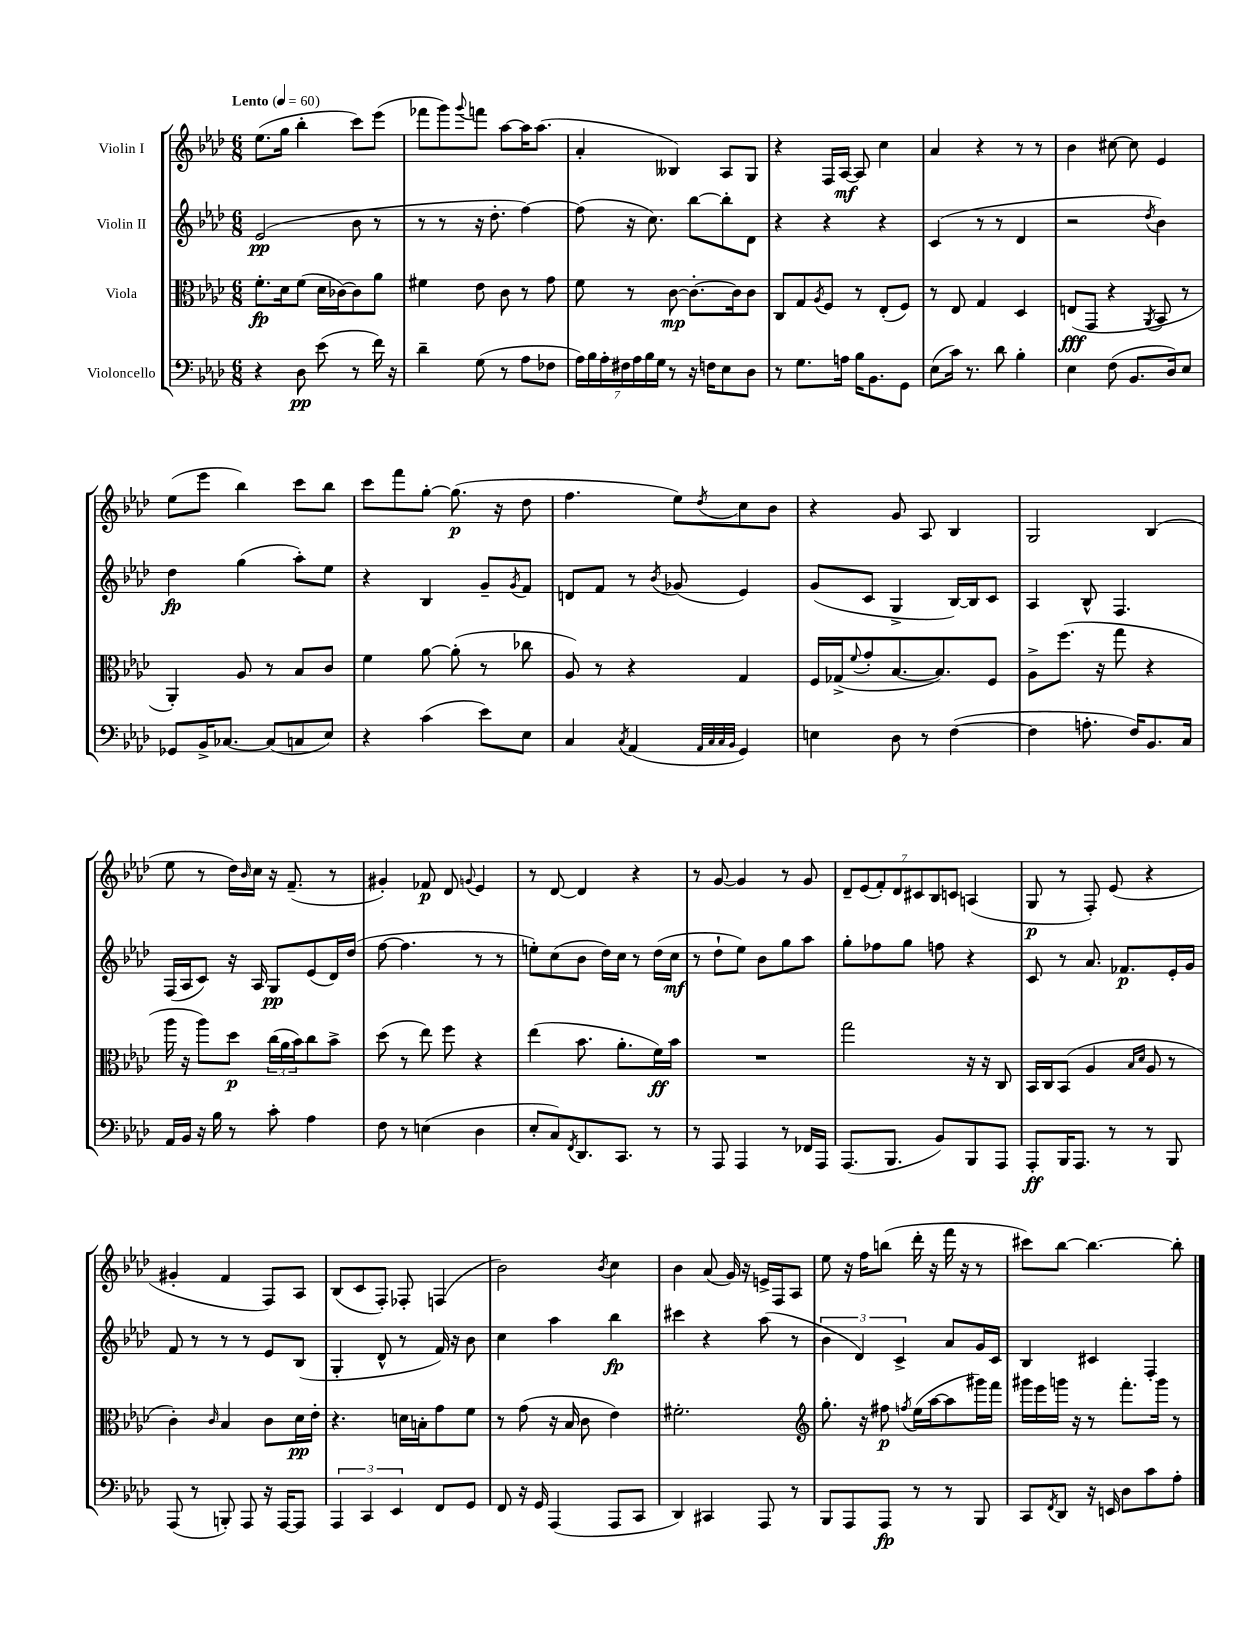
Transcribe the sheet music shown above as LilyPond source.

<<
\new StaffGroup <<
\new Staff = "s0" \with { instrumentName = "Violin I" } {
    \clef treble \key aes \major \numericTimeSignature \time 6/8 \tempo "Lento" 4 = 60
    ees''8.( g''16 bes''4-. c'''8) ees'''8( |
    fes'''8 g'''8) \appoggiatura { g'''8 } f'''8 aes''8~ aes''16 aes''8.( |
    aes'4-. beses4) aes8 g8 |
    r4 f16 aes16~\mf aes8 c''4 |
    aes'4 r4 r8 r8 |
    bes'4 cis''8~ cis''8 ees'4 |
    ees''8( ees'''8 bes''4) c'''8 bes''8 |
    c'''8 f'''8 g''8~-. g''8.\p( r16 des''8 |
    f''4. ees''8) \acciaccatura { des''8 } c''8 bes'8 |
    r4 g'8 aes8 bes4 |
    g2 bes4( |
    ees''8 r8 des''16) \grace { bes'16 } c''16 r16 f'8.--( r8 |
    gis'4-.) fes'8\p des'8 \appoggiatura { g'8 } ees'4 |
    r8 des'8~ des'4 r4 |
    r8 g'8~ g'4 r8 g'8 |
    \tuplet 7/4 { des'8-- ees'8( f'8-.) des'8 cis'8 bes8 c'8 } a4( |
    g8\p r8 f8-.) ees'8( r4 |
    gis'4-. f'4 f8) aes8 |
    bes8( c'8 f8-.) fes8-. f4( |
    bes'2) \acciaccatura { bes'8 } c''4 |
    bes'4 aes'8( g'16) r16 e'16-> f16 aes8 |
    ees''8 r16 f''16 b''8( des'''16-. r16 f'''16 r16 r8 |
    cis'''8) bes''8~ bes''4.~ bes''8-. \bar "|." |
}
\new Staff = "s1" \with { instrumentName = "Violin II" } {
    \clef treble \key aes \major \numericTimeSignature \time 6/8
    ees'2\pp( bes'8 r8 |
    r8 r8 r16 des''8.-. f''4~) |
    f''8( r16 c''8.) bes''8~ bes''8-. des'8 |
    r4 r4 r4 |
    c'4( r8 r8 des'4 |
    r2 \acciaccatura { des''8 } bes'4) |
    des''4\fp g''4( aes''8-.) ees''8 |
    r4 bes4 g'8-- \acciaccatura { g'8 } f'8 |
    d'8 f'8 r8 \acciaccatura { bes'8 } ges'8( ees'4) |
    g'8( c'8 g4-> bes16~) bes16 c'8 |
    aes4 bes8-^ f4. |
    f16( aes16 c'8) r16 aes16 g8\pp ees'8( des'16) des''16( |
    f''8~ f''4. r8 r8 |
    e''8-.) c''8( bes'8 des''16) c''16 r8 des''16( c''16\mf |
    r8 des''8-! ees''8) bes'8 g''8 aes''8 |
    g''8-. fes''8 g''8 f''8 r4 |
    c'8 r8 aes'8. fes'8.\p ees'16-. g'16 |
    f'8 r8 r8 r8 ees'8 bes8( |
    g4-. des'8-^ r8 f'16) r16 bes'8 |
    c''4 aes''4 bes''4\fp |
    cis'''4 r4 aes''8( r8 |
    \tuplet 3/2 { bes'4 des'4) c'4-> } aes'8 g'16 c'16 |
    bes4 cis'4 f4-. \bar "|." |
}
\new Staff = "s2" \with { instrumentName = "Viola" } {
    \clef alto \key aes \major \numericTimeSignature \time 6/8
    f'8.-.\fp des'16 f'8( des'16 ces'16~) ces'8 aes'8 |
    fis'4 ees'8 c'8 r8 g'8 |
    f'8 r8 c'8~\mp c'8.~-. c'16 c'8 |
    c8 g8 \acciaccatura { aes8 } f8 r8 ees8-.( f8) |
    r8 ees8 g4 des4 |
    e8\fff( g,8 r4 \acciaccatura { aes,8 } bes,8 r8 |
    aes,4-.) aes8 r8 bes8 c'8 |
    f'4 aes'8~ aes'8-.( r8 ces''8 |
    aes8) r8 r4 g4 |
    f16 ges16->( \appoggiatura { f'8 } g'8-. bes8.~ bes8.) f8 |
    aes8-> f''8.( r16 g''8 r4 |
    aes''16 r16 aes''8) des''8\p \tuplet 3/2 { c''16( aes'16 bes'16) } c''8 bes'8-> |
    des''8( r8 ees''8) f''8 r4 |
    ees''4( bes'8. aes'8.-. f'16\ff) bes'16 |
    R2. |
    g''2 r16 r16 c8 |
    bes,16 c16 bes,8( aes4 \grace { bes16 des'16 } aes8 r8 |
    c'4-.) \grace { c'16 } bes4 c'8 des'16\pp ees'16-. |
    r4. d'16 b16-. g'8 f'8 |
    r8 g'8( r16 bes16 c'8 ees'4) |
    fis'2.-. |
    \clef treble g''8.-. r16 fis''8\p \acciaccatura { f''8 } ees''16( aes''16~ aes''8 gis'''16) f'''16 |
    gis'''16 ees'''16 g'''16 r16 r8 f'''8.-. g'''16 r8 \bar "|." |
}
\new Staff = "s3" \with { instrumentName = "Violoncello" } {
    \clef bass \key aes \major \numericTimeSignature \time 6/8
    r4 des8\pp ees'8( r8 f'16) r16 |
    des'4-- g8( r8 aes8 fes8 |
    \tuplet 7/4 { aes16) bes16 aes16-. fis16 aes16 bes16 g16 } r8 r16 f16 ees8 des8 |
    r8 g8. a16 bes16 bes,8. g,8 |
    ees8( c'16) r8. des'8 bes4-. |
    ees4 f8( bes,8. des16) ees8 |
    ges,8 bes,16-> ces8.~ ces8( c8 ees8) |
    r4 c'4( ees'8) ees8 |
    c4 \acciaccatura { c8 } aes,4( \grace { aes,32 c32 c32 bes,32 } g,4) |
    e4 des8 r8 f4~( |
    f4 a8.-. f16) bes,8. c16 |
    aes,16 bes,16 r16 bes16 r8 c'8-. aes4 |
    f8 r8 e4( des4 |
    ees8-. c8) \acciaccatura { f,8 } des,8. c,8. r8 |
    r8 aes,,8 aes,,4 r8 fes,16 aes,,16 |
    aes,,8.( bes,,8. bes,8) bes,,8 aes,,8 |
    aes,,8-.\ff bes,,16 aes,,8. r8 r8 bes,,8 |
    aes,,8( r8 b,,8-.) aes,,8 r16 aes,,16~ aes,,8 |
    \tuplet 3/2 { aes,,4 c,4 ees,4 } f,8 g,8 |
    f,8 r16 g,16 aes,,4( aes,,8 c,8 |
    des,4) cis,4 aes,,8 r8 |
    bes,,8 aes,,8 aes,,8\fp r8 r8 bes,,8 |
    c,8 \acciaccatura { f,8 } des,8 r16 e,16 des8 c'8 aes8-. \bar "|." |
}
>>
>>
\layout { \context { \Score \remove "Bar_number_engraver" } }
